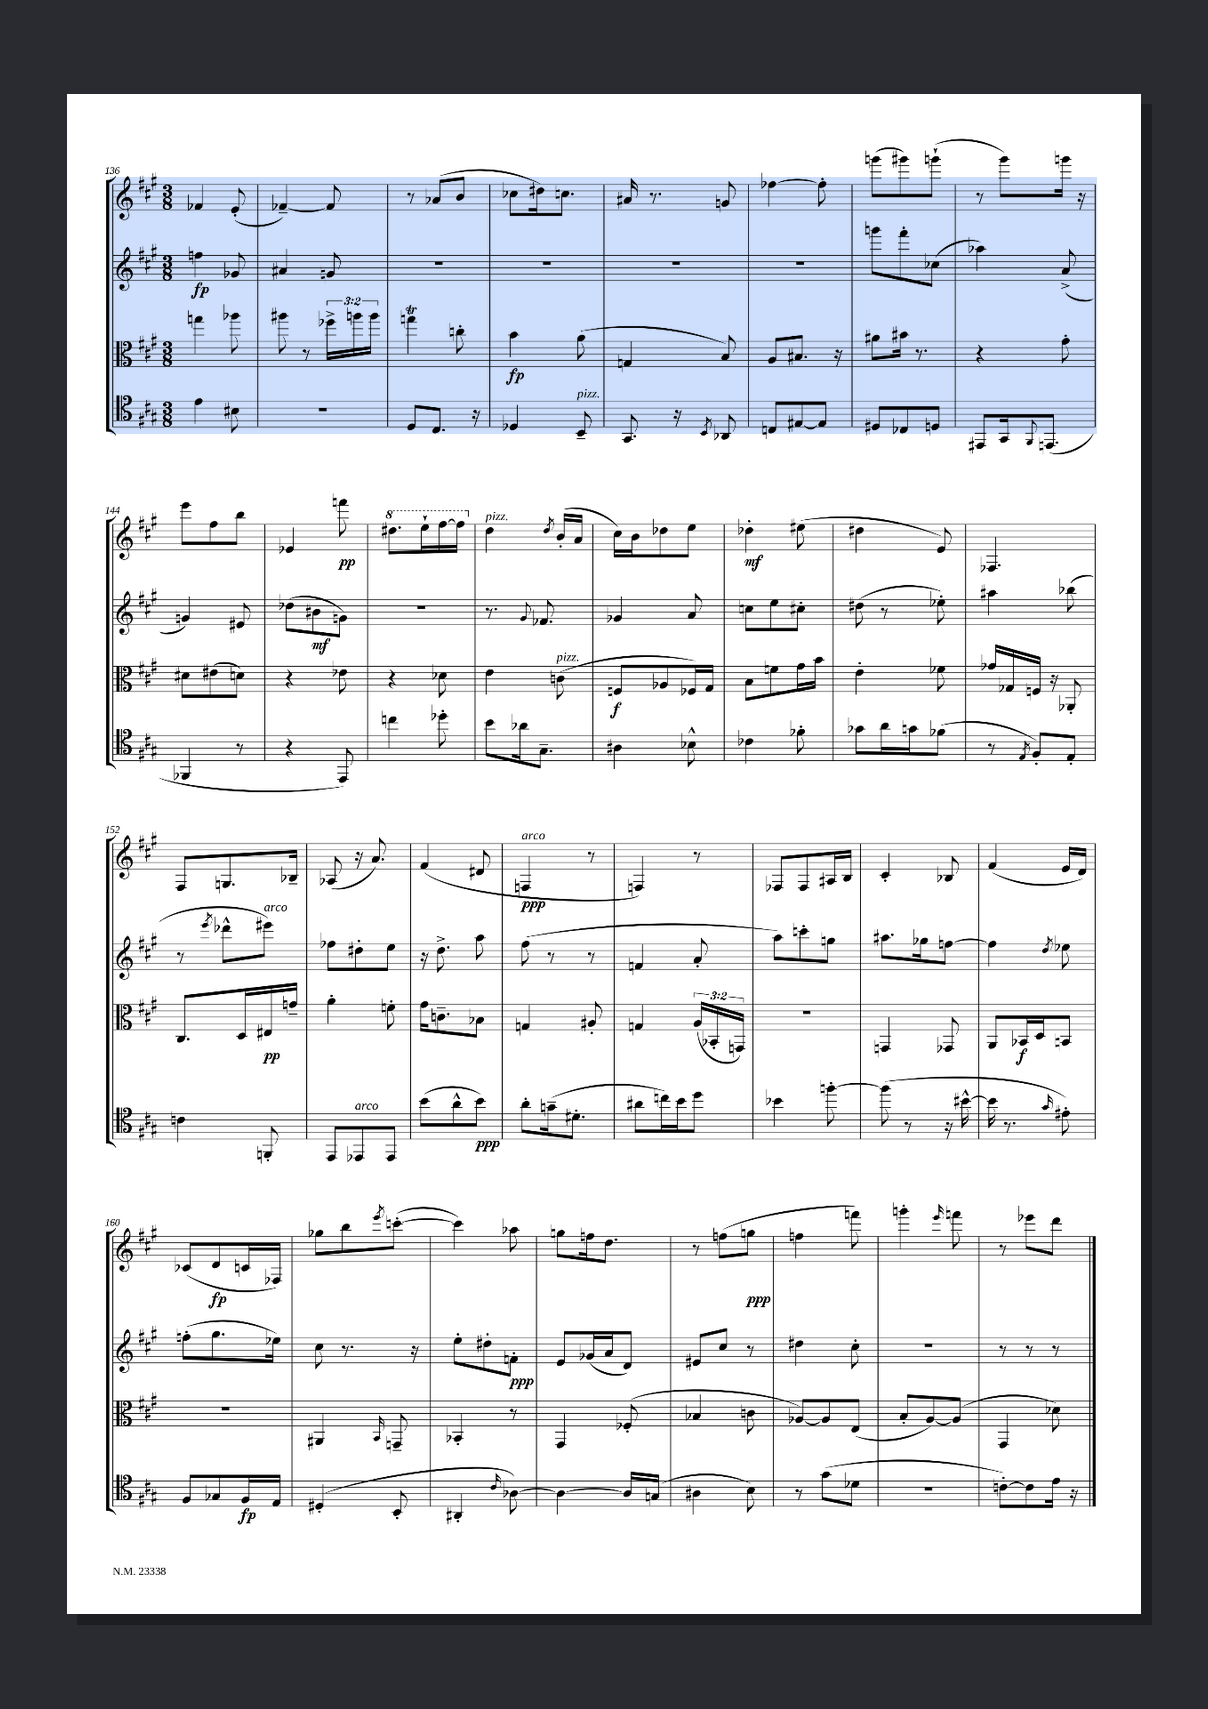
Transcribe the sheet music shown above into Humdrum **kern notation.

**kern	**kern	**kern	**kern
*staff4	*staff3	*staff2	*staff1
*clefC4	*clefC3	*clefG2	*clefG2
*k[f#c#g#]	*k[f#c#g#]	*k[f#c#g#]	*k[f#c#g#]
*M3/8	*M3/8	*M3/8	*M3/8
4e\	4gg\	4ff\	4f-/
8B#\	8aa-\	8g-/	(8e'/
=	=	=	=
4.r	8aa#\	4a#/	[4f-~/)
.	8r	.	.
.	24ff-^\LL	8g/	8f-/]
.	24aa\	.	.
.	24aa\JJ	.	.
=	=	=	=
8D/L	4gg\	4.r	8r
8.C#/J	.	.	(8a-/L
.	8cc'\	.	8b/J
16r	.	.	.
=	=	=	=
4D-/	4b\	4.r	8cc-\L
.	.	.	16dd#\k)
.	.	.	8.cc\J
8BB~/	(8a\	.	.
=	=	=	=
8.GG#/	4G/	4.r	16a#/
.	.	.	8.r
16r	.	.	.
8qBB/	.	.	.
8AA-/	8B/)	.	8g/
=	=	=	=
8C/L	8A/L	4.r	[4ff-\
[8E#/	8.B#/J	.	.
8E#/]J	.	.	8ff-'\]
.	16r	.	.
=	=	=	=
8D#/L	8a#\L	8ggg\L	(8ggg\L
8C-/	16b#\Jk	8fff#'\	8ggg#\)
.	8.r	.	.
8D/J	.	(8cc-\J	(8ggg`\J
=	=	=	=
8EE#/L	4r	4aa-\)	8r
16GG#/k	.	.	8ggg#\L)
8qqFF#/	.	.	.
(8.EE/J	.	.	.
.	8g#'\	(8a^/	16ggg\Jk
.	.	.	16r
=	=	=	=
4FF-/	8d#\L	4g/)	8eee\L
.	(8e#\	.	8ff#\
8r	8d\J)	8e#/	8bb\J
=	=	=	=
4r	4r	(8dd-\L	4e-/
.	.	8b#\	.
8EE/)	8e-\	8g\J)	8fff\
=	=	=	=
4cc\	4r	4.r	8.ddd#\L
.	.	.	16eee`\L
8dd-'\	8d-\	.	[16fff#\
.	.	.	16fff#\]JJ
=	=	=	=
8b\L	4e\	8.r	4dd\
16a-\k	.	.	.
.	.	8qqg#/	.
8.G#~\J	.	8.f-/	.
.	.	.	8qdd/
.	(8c\	.	(16b'/LL
.	.	.	16a/JJ
=	=	=	=
4A#\	8F/L	4g-/	16cc#\LL)
.	.	.	16b\J
.	8A-/	.	8dd-\
8B-^^\	16F-/L)	8a/	8ee\J
.	16G#/JJ	.	.
=	=	=	=
4c-\	8B\L	8cc\L	4dd-'\
.	8f\	8ee\	.
8f-'\	16g#\L	8cc#'\J	(8ee#\
.	16b\JJ	.	.
=	=	=	=
8g-\L	4e'\	(8dd#\	4dd#\
16a\L	.	8r	.
16g\J	.	.	.
(8f-\J	8f-\	8ee-'\)	8e/)
=	=	=	=
8r	16g-/LL	4aa#\	4.F-/
.	16G-/	.	.
8qE/	.	.	.
8F#'/L)	16F/JJ	.	.
.	16r	.	.
8E'/J	8AA-'/	(8bb-\	.
=	=	=	=
4c\	8.C#/L	8r	8F#/L
.	.	8qeee/	.
.	.	8ddd-^^\L	8.G/
.	16D/L	.	.
8FF'/	16E#/	8eee#\J)	.
.	16g~/JJ	.	16B-~/Jk
=	=	=	=
8EE/L	4a'\	8ff-\L	(8A-/
8EE-/	.	8dd#'\	16r
.	.	.	8.a/)
8EE-/J	8f'\	8ee\J	.
=	=	=	=
(8b\L	16g#\LK	16r	(4f#/
.	8.c~\	8.dd^\	.
8a^^\	.	.	.
8b\J)	8B-\J	8aa\	8d#/
=	=	=	=
8a'\L	4G/	(8ff#\	4F/
(16g~\k	.	8r	.
8.d#'\J	.	.	.
.	8A#'/	8r	8r
=	=	=	=
8a#\L	4G/	4f/	4F/)
16cc\L)	.	.	.
16b\J	.	.	.
8dd\J	(24A/LL	8a'/	8r
.	24BB-'/	.	.
.	24GG/JJ)	.	.
=	=	=	=
4b-\	4.r	8aa\L)	8F-/L
.	.	8ccc'\	8F-/
[8ff'\	.	8gg\J	16A#/L
.	.	.	16B/JJ
=	=	=	=
(8ff\]	4GG/	8.aa#\L	4c#'/
8r	.	.	.
.	.	16gg-\k	.
16r	8GG-/	[8ff\J	8B-/
[16b#^^\	.	.	.
=	=	=	=
16b#\]	8AA/L	4ff\]	(4f#/
8.r	.	.	.
.	16BB-/L	.	.
.	16D/J	.	.
16qqg#/	.	8qdd/	.
8e#'\)	8BB/J	8ee-\	16e/LL
.	.	.	16d/JJ)
=	=	=	=
8F#/L	4.r	(8ff'\L	(8c-/L
8G-/	.	8.gg#\	8d/
16F#/L	.	.	16c/L
16E/JJ	.	16ee-\Jk)	16F-/JJ)
=	=	=	=
(4D#'/	4AA#/	8cc#\	8gg-\L
.	.	8.r	8bb\
.	16qqBB/	.	8qeee/
8BB'/	8GG~/	.	([8ccc'\J
.	.	16r	.
=	=	=	=
4AA#'/	4BB-'/	8ee'\L	4ccc\])
.	.	8dd#'\	.
16qqc#/	.	.	.
[8A-\)	8r	8f'\J	8aa-\
=	=	=	=
4A-\_	4GG#/	8e/L	8gg\L
.	.	(16g-/L	16ff\k
.	.	16a/J	8.dd\J
16A-/]LL	(8F-'/	8d/J)	.
(16G/JJ	.	.	.
=	=	=	=
4A#\	4B-/	8e#/L	8r
.	.	8cc#/J	(8ff\L
8B\)	8c\	8r	8gg\J
=	=	=	=
8r	[8A-/L)	4dd#\	4ff\
(8g#\L	8A-/]	.	.
8d-\J	(8E/J	8cc#'\	8fff\)
=	=	=	=
4.r	8B'/L	4.r	4ggg'\
.	[8A/)	.	.
.	.	.	16qqeee/
.	(8A/]J	.	8fff\
=	=	=	=
[8c'\L)	4GG#/	8r	8r
8c\]	.	8r	8eee-\L
16e\Jk	8d-\)	8r	8ddd\J
16r	.	.	.
==	==	==	==
*-	*-	*-	*-
